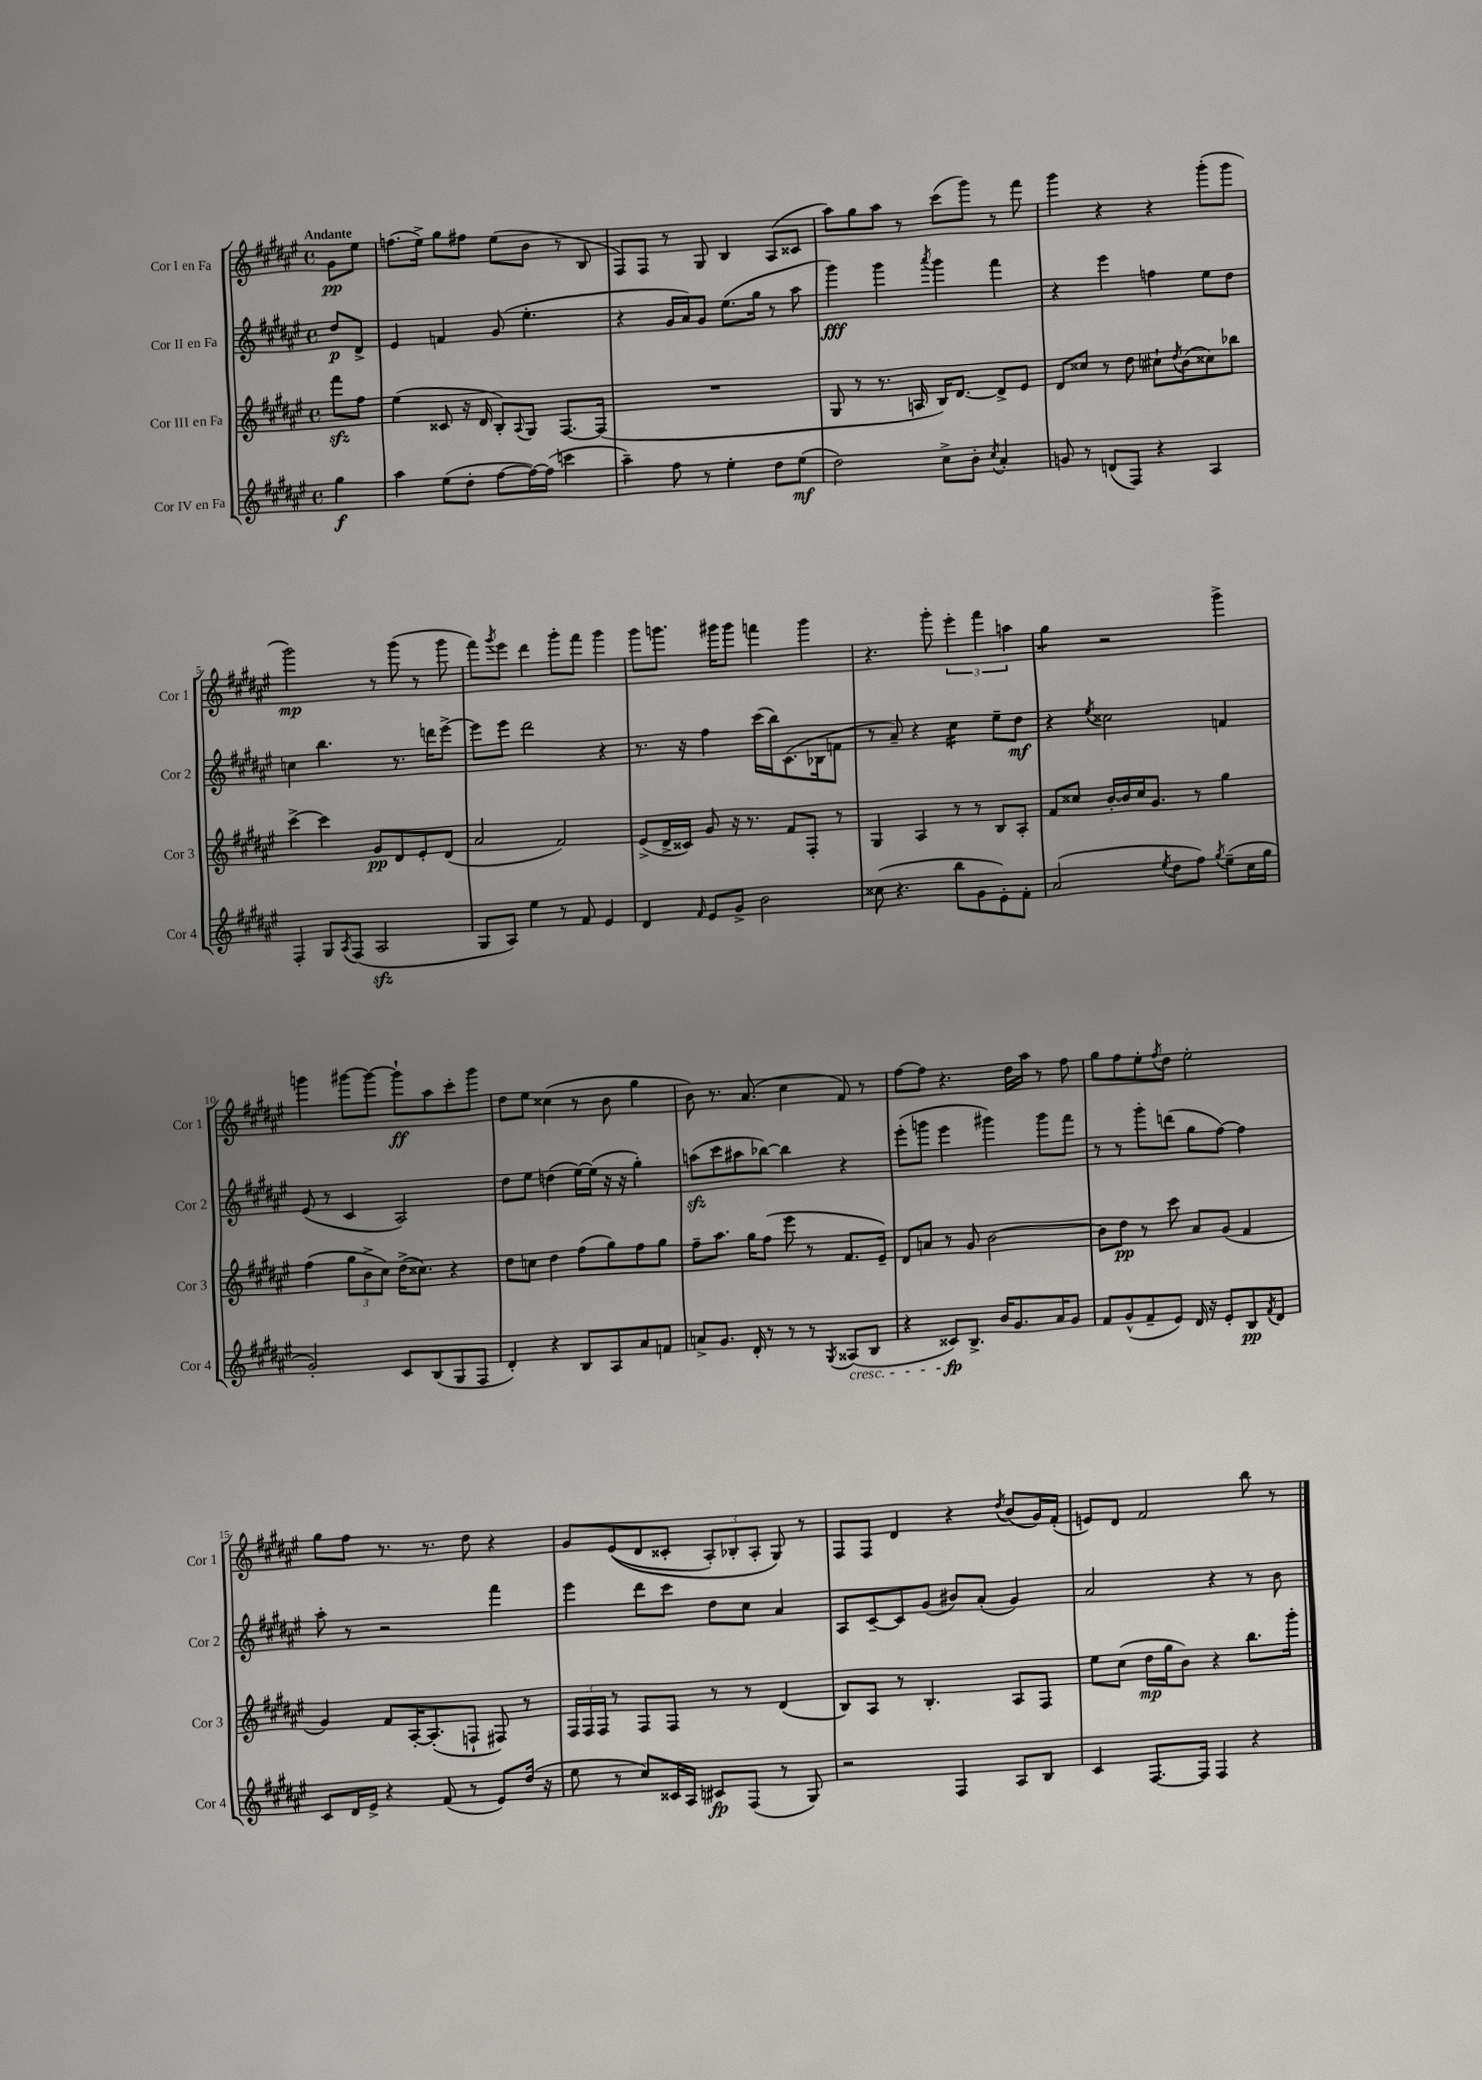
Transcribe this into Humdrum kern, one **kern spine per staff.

**kern	**dynam	**kern	**dynam	**kern	**dynam	**kern	**dynam
*part4	*part4	*part3	*part3	*part2	*part2	*part1	*part1
*staff4	*staff4	*staff3	*staff3	*staff2	*staff2	*staff1	*staff1
*I"Cor IV en Fa	*	*I"Cor III en Fa	*	*I"Cor II en Fa	*	*I"Cor I en Fa	*
*I'Cor 4	*	*I'Cor 3	*	*I'Cor 2	*	*I'Cor 1	*
*clefG2	*	*clefG2	*	*clefG2	*	*clefG2	*
*k[f#c#g#d#a#e#]	*	*k[f#c#g#d#a#e#]	*	*k[f#c#g#d#a#e#]	*	*k[f#c#g#d#a#e#]	*
*M4/4	*	*M4/4	*	*M4/4	*	*M4/4	*
*met(c)	*	*met(c)	*	*met(c)	*	*met(c)	*
=	=	=	=	=	=	=	=
!	!	!	!	!	!	!LO:TX:a:B:t=Andante	!
4gg#\	f	8fff#zz\L	.	8dd#/L	p	8g#\L	pp
.	.	8ff#\J	.	8d#^/J	.	8ee#\J	.
=1	=1	=1	=1	=1	=1	=1	=1
4aa#\	.	(4ee#\	.	4e#/	.	(8.ffn\L	.
.	.	.	.	.	.	16ee#^\Jk)	.
(8ee#\L	.	8c##X/	.	4fn/	.	8gg#\L	.
8dd#'\J	.	16r	.	.	.	8ff#X\J	.
.	.	16d#/	.	.	.	.	.
[8ff#\L	.	8B'/L)	.	(8g#/	.	(8ee#\L	.
.	.	8qqA#/	.	.	.	.	.
16ff#\L_)	.	8G#/J	.	4.ee#'\	.	8b\J	.
(16ff#\JJ]	.	.	.	.	.	.	.
4cccn\	.	[8.F#/L	.	.	.	8r	.
.	.	.	.	.	.	8B/	.
.	.	(16F#/Jk]	.	.	.	.	.
=2	=2	=2	=2	=2	=2	=2	=2
4aa#~\)	.	1r	.	4r	.	8F#/L)	.
.	.	.	.	.	.	8F#/J	.
8ff#\	.	.	.	16g#/LL	.	8r	.
.	.	.	.	16a#/J)	.	.	.
8r	.	.	.	8g#/J	.	8G#/	.
4ee#'\	.	.	.	(8.ee#\L	.	4B/	.
.	.	.	.	16gg#\Jk	.	.	.
8dd#\L	.	.	.	8r	.	(8A#/L	.
(8ee#\J	mf	.	.	8aa#\	.	8c##X/J	.
=3	=3	=3	=3	=3	=3	=3	=3
2dd#\)	.	8G#/	.	4ggg#\)	fff	8aa#\L)	.
.	.	8r	.	.	.	8gg#\	.
.	.	8.r	.	4ggg#\	.	8aa#\J	.
.	.	.	.	.	.	8r	.
.	.	16An/	.	.	.	.	.
.	.	.	.	8qaaa#/	.	.	.
8cc#^\L	.	16B/KL)	.	4ggg#\	.	(8ccc#\L	.
.	.	[8.d#/J	.	.	.	.	.
8b'\J	.	.	.	.	.	8ggg#\J)	.
8qcc#/	.	.	.	.	.	.	.
4a#'/	.	8d#^/L]	.	4fff#\	.	8r	.
.	.	8e#/J	.	.	.	8fff#\	.
=4	=4	=4	=4	=4	=4	=4	=4
8gn/	.	8d#/L	.	4r	.	4ggg#\	.
8r	.	8cc##X/J	.	.	.	.	.
(8dn/L	.	8r	.	4eee#\	.	4r	.
8F#/J)	.	8dd#\	.	.	.	.	.
4r	.	8cc#X`\L	.	4ffn\	.	4r	.
.	.	8qdd#/	.	.	.	.	.
.	.	(8b\	.	.	.	.	.
4A#/	.	8cc##X\)	.	8ee#\L	.	(8ggg#'\L	.
.	.	8bb-X\J	.	8dd#\J	.	8ggg#\J	.
!!LO:LB:g=z
=5	=5	=5	=5	=5	=5	=5	=5
4F#'/	.	[4ccc#^\	.	4ccn\	.	2ggg#\)	mp
8G#/L	.	4ccc#\]	.	4.bb\	.	.	.
8qA#/	.	.	.	.	.	.	.
(8F#/J	.	.	.	.	.	.	.
2A#zz/	.	8g#/L	pp	.	.	8r	.
.	.	8d#/	.	8.r	.	(8ggg#\	.
.	.	8e#'/	.	.	.	8r	.
.	.	.	.	16dddn\KL	.	.	.
.	.	(8d#/J	.	[8eee#^\J	.	8ggg#\	.
=6	=6	=6	=6	=6	=6	=6	=6
8G#/L	.	2a#/	.	8eee#\L]	.	8fff#\L)	.
.	.	.	.	.	.	8qggg#/	.
8A#/J)	.	.	.	8eee#\J	.	8eee#\J	.
4ee#\	.	.	.	2ddd#\	.	4ddd#\	.
8r	.	2f#/)	.	.	.	8ggg#'\L	.
8f#/	.	.	.	.	.	8fff#\J	.
4e#/	.	.	.	4r	.	4ggg#\	.
=7	=7	=7	=7	=7	=7	=7	=7
4d#/	.	(8e#^/L	.	8.r	.	8ggg#\L	.
.	.	16d#^/L	.	.	.	8.gggn\J	.
.	.	16c##X/JJ)	.	16r	.	.	.
16qqf#/	.	.	.	.	.	.	.
8e#/L	.	8g#/	.	4ff#\	.	.	.
.	.	.	.	.	.	16ggg#X\KL	.
8g#^/J	.	16r	.	.	.	8ggg#\J	.
.	.	8.r	.	.	.	.	.
2b\	.	.	.	(16ccc#\LL	.	4fffn\	.
.	.	.	.	16bb\J)	.	.	.
.	.	8f#/L	.	(8.c#\	.	.	.
.	.	8F#'/J	.	.	.	4ggg#\	.
.	.	.	.	16B-X\k	.	.	.
.	.	8r	.	8fn\J	.	.	.
=8	=8	=8	=8	=8	=8	=8	=8
(8cc##X\	.	4G#/	.	8r	.	4.r	.
4.r	.	.	.	8a#~/)	.	.	.
.	.	4A#/	.	4r	.	.	.
.	.	.	.	.	.	8ggg#'\	.
*	*	*	*	*tremolo	*	*	*
8bb\L	.	8r	.	16cc#\LL	.	6eee#'\	.
.	.	.	.	16cc#\	.	.	.
8g#\	.	8r	.	16cc#\	.	.	.
.	.	.	.	.	.	6fff#\	.
.	.	.	.	16cc#\JJ	.	.	.
*	*	*	*	*Xtremolo	*	*	*
8e#'\)	.	8B/L	.	8ee#~\L	.	.	.
.	.	.	.	.	.	6aan\	.
8f#'\J	.	8A#'/J	.	8dd#\J	mf	.	.
=9	=9	=9	=9	=9	=9	=9	=9
*	*	*	*	*	*	*tremolo	*
(2a#/	.	8f#/L	.	4r	.	8gg#\L	.
.	.	8cc##X/J	.	.	.	8gg#\J	.
*	*	*	*	*	*	*Xtremolo	*
.	.	.	.	8qee#/	.	.	.
.	.	[16b'/LL	.	2cc##X\	.	2r	.
.	.	16b/]	.	.	.	.	.
.	.	16cc##/J	.	.	.	.	.
.	.	8.g#/J	.	.	.	.	.
8qee#/	.	.	.	.	.	.	.
8dd#\L	.	.	.	.	.	.	.
8ff#\J)	.	8r	.	.	.	.	.
8qgg#/	.	.	.	.	.	.	.
(8ee#~\L	.	4gg#\	.	4fn/	.	4ggg#^\	.
16cc#\L	.	.	.	.	.	.	.
16gg#\JJ	.	.	.	.	.	.	.
!!LO:LB:g=z
=10	=10	=10	=10	=10	=10	=10	=10
2g#'/)	.	(4ff#\	.	(8e#/	.	4gggn\	.
.	.	.	.	8r	.	.	.
.	.	12gg#\L	.	4c#/	.	[8ggg#X\L	.
.	.	12b^\	.	.	.	.	.
.	.	.	.	.	.	8ggg#\J_	.
.	.	12cc#\J)	.	.	.	.	.
8c#/L	.	(16dd#^\KL	.	2A#/)	.	8ggg#`\L]	ff
.	.	8.cc##X\J)	.	.	.	.	.
(8B/	.	.	.	.	.	8aa#\	.
8G#/	.	4r	.	.	.	8ccc#'\	.
8F#/J	.	.	.	.	.	8ggg#\J	.
=11	=11	=11	=11	=11	=11	=11	=11
4d#'/)	.	8dd#\L	.	8dd#\L	.	8dd#\L	.
.	.	8ccn\J	.	8ee#\J	.	8ee#\J	.
4r	.	4dd#\	.	(4ddn\	.	(4cc##X\	.
8B/L	.	(8ff#\L	.	[16ee#\LL)	.	8r	.
.	.	.	.	(16ee#\JJ]	.	.	.
8A#/	.	8gg#\)	.	16r	.	8b\	.
.	.	.	.	16r	.	.	.
8a#/	.	8ff#\	.	4gg#'\)	.	4gg#\	.
8fn/J	.	8gg#\J	.	.	.	.	.
=12	=12	=12	=12	=12	=12	=12	=12
8an^/L	.	8ff#~\L	.	(8aanzz\L	.	8b\)	.
8.g#/J	.	8.aa#\J	.	8ccc#\	.	8.r	.
.	.	.	.	8aa#X\	.	.	.
16d#'/	.	16gg#\KL	.	.	.	(8.a#/	.
8r	.	(8ff#\J	.	[8bb-X\J)	.	.	.
8r	.	8eee#\	.	4bb-\]	.	4cc#\	.
8r	.	8r	.	.	.	.	.
8qG#/	.	.	.	.	.	.	.
!LO:TX:b:i:t=cresc.	!	!	!	!	!	!	!
(8A##X/L	.	8.f#/L	.	4r	.	8f#/)	.
8B/J	.	.	.	.	.	8r	.
.	.	16e#~/Jk)	.	.	.	.	.
=13	=13	=13	=13	=13	=13	=13	=13
4r	.	8d#/L	.	(8eee#'\L	.	[8ff#\L	.
.	.	8an/J	.	8gggn\J	.	8ff#\J]	.
8c##X/L)	fp	8r	.	4eee#\	.	4.r	.
8.B^/J	.	8g#/	.	.	.	.	.
.	.	[2b\	.	4ggg#X\)	.	.	.
16b/KL	.	.	.	.	.	.	.
8.g#/	.	.	.	.	.	16dd#\LL	.
.	.	.	.	.	.	16aa#\JJ	.
.	.	.	.	8ggg#\L	.	8r	.
16a#/K	.	.	.	.	.	.	.
8g#/J	.	.	.	8fff#\J	.	8ff#\	.
=14	=14	=14	=14	=14	=14	=14	=14
8f#/L	.	8b\L]	.	8r	.	8gg#\L	.
(8g#^^/	.	8dd#\J	pp	8r	.	8ff#\	.
8f#~/	.	8r	.	8ggg#'\L	.	8ee#'\	.
.	.	.	.	.	.	8qff#/	.
8e#/J)	.	8ccc#\	.	(8dddn\J	.	8dd#\J	.
16d#/	.	8a#/L	.	8gg#\L	.	2ee#'\	.
16r	.	.	.	.	.	.	.
8e#'/L	.	(8g#/J	.	[8ff#\J)	.	.	.
8B/	pp	4f#/	.	4ff#\]	.	.	.
8qf#/	.	.	.	.	.	.	.
8d#/J	.	.	.	.	.	.	.
!!LO:LB:g=z
=15	=15	=15	=15	=15	=15	=15	=15
8c#/L	.	4g#/)	.	8aa#'\	.	8gg#\L	.
16d#/L	.	.	.	8r	.	8ff#\J	.
16e#^/JJ	.	.	.	.	.	.	.
4r	.	8f#/L	.	2r	.	8.r	.
.	.	[16A#'/K	.	.	.	.	.
.	.	(8.A#'/]	.	.	.	8.r	.
(8f#/	.	.	.	.	.	.	.
8r	.	8Fn`/J	.	.	.	8dd#\	.
8e#/L)	.	8F#X/)	.	4fff#\	.	4r	.
(16dd#/Jk	.	8r	.	.	.	.	.
16r	.	.	.	.	.	.	.
=16	=16	=16	=16	=16	=16	=16	=16
8ee#\	.	24F#/LL	.	4eee#\	.	8g#/L	.
.	.	24F#/	.	.	.	.	.
.	.	24F#/JJ	.	.	.	.	.
8r	.	8r	.	.	.	((8e#/	.
8cc#/L)	.	8F#/L	.	8ddd#\L	.	8d#/	.
16c##X/L	.	8F#/J	.	8ccc#\J	.	8c##X'/J	.
16A#/JJ	.	.	.	.	.	.	.
8c#X/L	fp	8r	.	8dd#\L	.	12A#'/L)	.
.	.	.	.	.	.	12B-X'/	.
(8F#/J	.	8r	.	8cc#\J	.	.	.
.	.	.	.	.	.	12A#'/J	.
8r	.	(4d#/	.	4a#/	.	8G#/)	.
8G#/)	.	.	.	.	.	8r	.
=17	=17	=17	=17	=17	=17	=17	=17
2r	.	8B/L)	.	8A#/L	.	8F#/L	.
.	.	8A#/J	.	[8c#~/	.	8F#/J	.
.	.	8r	.	8c#/]	.	4d#/	.
.	.	4.B'/	.	(8g#/J	.	.	.
4F#/	.	.	.	8b#X/L)	.	4r	.
.	.	.	.	(8a#'/J	.	.	.
.	.	.	.	.	.	8qdd#/	.
8A#/L	.	8A#/L	.	4g#/)	.	(8b/L	.
8B/J	.	8F#/J	.	.	.	16g#/L)	.
.	.	.	.	.	.	(16f#'/JJ	.
=18	=18	=18	=18	=18	=18	=18	=18
4c#/	.	8ee#\L	.	2a#/	.	8en/L)	.
.	.	(8cc#\J	.	.	.	8d#/J	.
[8.F#/L	.	16dd#\LL	mp	.	.	2f#/	.
.	.	16gg#\J	.	.	.	.	.
.	.	8b\J)	.	.	.	.	.
16F#/Jk]	.	.	.	.	.	.	.
4F#/	.	4r	.	4r	.	.	.
4r	.	8.bb\L	.	8r	.	8bb\	.
.	.	.	.	8b\	.	8r	.
.	.	16ggg#'\Jk	.	.	.	.	.
==	==	==	==	==	==	==	==
*-	*-	*-	*-	*-	*-	*-	*-
